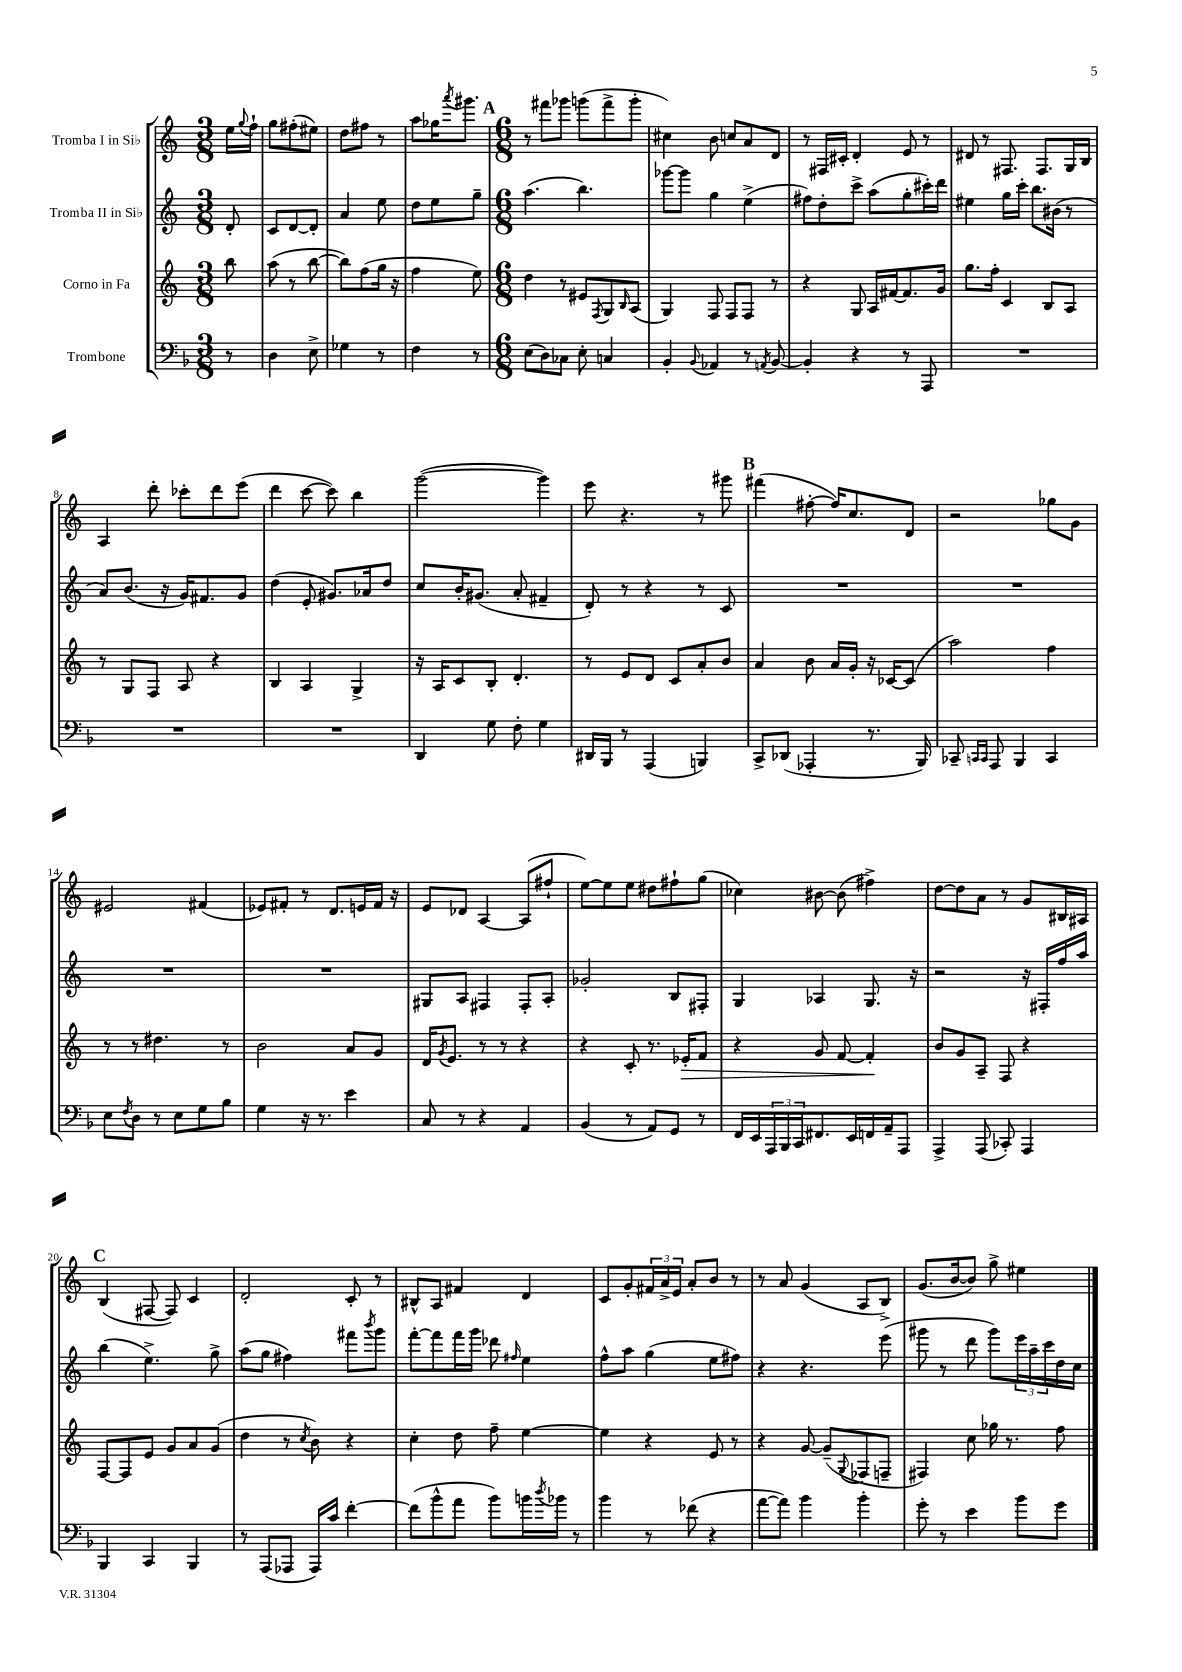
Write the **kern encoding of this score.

**kern	**kern	**dynam	**kern	**kern
*part4	*part3	*part3	*part2	*part1
*staff4	*staff3	*staff3	*staff2	*staff1
*I"Trombone	*I"Corno in Fa	*	*I"Tromba II in Si♭	*I"Tromba I in Si♭
*clefF4	*clefG2	*	*clefG2	*clefG2
*k[b-]	*k[]	*	*k[]	*k[]
*M3/8	*M3/8	*	*M3/8	*M3/8
=	=	=	=	=
8r	8bb\	.	8d'/	16ee\LL
.	.	.	.	8qqgg/
.	.	.	.	16ff`\JJ
=1	=1	=1	=1	=1
4D\	(8aa\	.	8c/L	8gg\L
.	8r	.	[8d/	(8ff#X'\
8E^\	[8bb\	.	8d'/J]	8ee#X\J)
=2	=2	=2	=2	=2
4G-X\	8bb\L])	.	4a/	8dd\L
.	(8ff\	.	.	8ff#X\J
8r	16gg\Jk	.	8ee\	8r
.	16r	.	.	.
=3	=3	=3	=3	=3
4F\	4ff\	.	8dd\L	8aa\L
.	.	.	8ee\	16gg-X\K
.	.	.	.	8qaaa/
.	.	.	.	8.ggg#X\J
8r	8ee\)	.	8gg~\J	.
!!LO:REH:place=s1:t=A
=4	=4	=4	=4	=4
*M6/8	*M6/8	*	*M6/8	*M6/8
(8E\L	4dd\	.	(4.aa\	8r
8D\)	.	.	.	8fff#X\L
8C-X\J	8r	.	.	8ggg-X\J
8E'\	8e#X/L	.	4.bb\)	(8gggn\L
.	8qF/	.	.	.
4Cn/	8G/	.	.	8fff#^\
.	16qqB/	.	.	.
.	(8A/J	.	.	8ggg'\J
=5	=5	=5	=5	=5
4BB-'/	4G/)	.	[8ggg-X\L	4cc#X\)
.	.	.	8ggg-\J]	.
8qqBB-/	.	.	.	.
4AA-X/	8F/	.	4gg\	8b\
.	8F/L	.	.	8ccn/L
8r	8F/J	.	(4ee^\	8a/
8qAAn/	.	.	.	.
[8BB-/	8r	.	.	8d/J
=6	=6	=6	=6	=6
4BB-'/]	4r	.	8ff#X\L)	8r
.	.	.	8dd'\	16F#X/LL
.	.	.	.	16c#X'/JJ
4r	8G/	.	8ccc^\J	4d'/
.	16A/LL	.	(8aa\L	.
.	[16f#X/J	.	.	.
8r	8.f#/]	.	8gg'\	8e/
8AAA/	.	.	16ccc#X'\L)	8r
.	16g/Jk	.	16ddd\JJ	.
=7	=7	=7	=7	=7
2.r	8.gg\L	.	4ee#X\	8d#X/
.	.	.	.	8r
.	16ff'\Jk	.	.	.
.	4c/	.	16gg\LL	8.F#X/
.	.	.	16ccc'\JJ	.
.	.	.	8.bb\L	.
.	.	.	.	8.F#/L
.	8B/L	.	.	.
.	.	.	(16b#X\Jk	.
.	8A/J	.	8r	16G/L
.	.	.	.	16B/JJ
!!LO:LB:g=z
=8	=8	=8	=8	=8
2.r	8r	.	8a/L)	4A/
.	8G/L	.	(8.b/J	.
.	8F/J	.	.	8ddd'\
.	.	.	16r	.
.	8A/	.	16g/KL)	8ccc-X'\L
.	.	.	8.f#X/	.
.	4r	.	.	8ddd\
.	.	.	8g/J	(8eee\J
=9	=9	=9	=9	=9
2.r	4B/	.	(4dd\	4ddd\
.	4A/	.	8e'/	[8ccc\
.	.	.	8.g#X/L)	8ccc\])
.	4G^/	.	.	4bb\
.	.	.	16a-X/k	.
.	.	.	8dd/J	.
=10	=10	=10	=10	=10
4DD/	16r	.	8cc/L	([2ggg\
.	16A/KL	.	.	.
.	8c/	.	16b'/K	.
.	.	.	(8.g#X/J	.
8G\	8B'/J	.	.	.
8F'\	4.d'/	.	8a'/	.
4G\	.	.	4f#X~/	4ggg\])
=11	=11	=11	=11	=11
16DD#X/LL	8r	.	8d'/)	8eee\
16BBB-/JJ	.	.	.	.
8r	8e/L	.	8r	4.r
(4AAA/	8d/J	.	4r	.
.	8c/L	.	.	.
4BBBn/)	8a'/	.	8r	8r
.	8b/J	.	8c/	8ggg#X\
!!LO:REH:place=s1:t=B
=12	=12	=12	=12	=12
8CC^/L	4a/	.	2.r	(4fff#X\
(8DD-X/J	.	.	.	.
4AAA-X'/	8b\	.	.	[8ff#X'\
.	16a/LL	.	.	16ff#/KL])
.	16g'/JJ	.	.	8.cc/
8.r	16r	.	.	.
.	[16c-X/KL	.	.	.
.	(8c-/J]	.	.	8d/J
16BBB-/)	.	.	.	.
=13	=13	=13	=13	=13
8CC-X~/	2aa\)	.	2.r	2r
16qqCCn/LL	.	.	.	.
16qqCC/JJ	.	.	.	.
8AAA/	.	.	.	.
4BBB-/	.	.	.	.
4CC/	4ff\	.	.	8gg-X\L
.	.	.	.	8g\J
!!LO:LB:g=z
=14	=14	=14	=14	=14
8E\L	8r	.	2.r	2e#X/
8qF/	.	.	.	.
8D\J	8r	.	.	.
8r	4.dd#X\	.	.	.
8E\L	.	.	.	.
8G\	.	.	.	(4f#X/
8B-\J	8r	.	.	.
=15	=15	=15	=15	=15
4G\	2b\	.	2.r	8e-X/L)
.	.	.	.	8f#X'/J
16r	.	.	.	8r
8.r	.	.	.	.
.	.	.	.	8.d/L
4e\	8a/L	.	.	.
.	.	.	.	16en/L
.	8g/J	.	.	16f#/JJ
.	.	.	.	16r
=16	=16	=16	=16	=16
8C/	16d/KL	.	8G#X/L	8e/L
.	8qg/	.	.	.
.	8.e/J	.	.	.
8r	.	.	8A/J	8d-X/J
4r	8r	.	4F#X/	[4A/
.	8r	.	.	.
4AA/	4r	.	8F#'/L	(8A/L]
.	.	.	8A'/J	8ff#X`/J
=17	=17	=17	=17	=17
(4BB-/	4r	.	2g-X'/	[8ee\L)
.	.	.	.	8ee\]
8r	8c'/	.	.	8ee\J
8AA/L)	8.r	.	.	8dd#X\L
8GG/J	.	.	8B/L	8ff#X`\
!	!	!LO:HP:b	!	!
.	16e-X'/KL	>	.	.
8r	8f/J	.	8F#X'/J	(8gg\J
=18	=18	=18	=18	=18
16FF/LL	4r	.	4G/	4cc-X\)
16EE/	.	.	.	.
24AAA/	.	.	.	.
24BBB-/	.	.	.	.
24CC/J	.	.	.	.
8.FF#X/	8g/	.	4A-X/	[8b#X\
.	[8f/	.	.	(8b#\]
16EE/L	.	.	.	.
16FFn/	4f'/]	.	8.G/	4ff#X^\)
16AA~/J	.	.	.	.
8AAA/J	.	.	.	.
.	.	.	16r	.
.	.	]	.	.
=19	=19	=19	=19	=19
4AAA^/	8b/L	.	2r	[8dd\L
.	8g/	.	.	8dd\]
(8AAA/	8A~/J	.	.	8a\J
8CC-X'/)	8F/	.	.	8r
4AAA/	4r	.	16r	8g/L
.	.	.	16F#X'/LL	.
.	.	.	16ff/	16B#X/L
.	.	.	16aa/JJ	16A#X/JJ
!!LO:LB:g=z
!!LO:REH:place=s1:t=C
=20	=20	=20	=20	=20
4BBB-/	[8F/L	.	(4bb\	(4B/
.	8F/]	.	.	.
4CC/	8e/J	.	4.ee^\)	[8F#X/
.	8g/L	.	.	8F#/])
4BBB-/	8a/	.	.	4c/
.	(8g/J	.	8gg^\	.
=21	=21	=21	=21	=21
8r	4dd\	.	(8aa\L	2d'/
(8AAA/L	.	.	8gg\J	.
8AAA-X/J	8r	.	4ff#X\)	.
.	8qcc/	.	.	.
16AAA-/LL)	8b\)	.	.	.
16c/JJ	.	.	.	.
[4f'\	4r	.	8fff#X\L	8c'/
.	.	.	8qbbb/	.
.	.	.	8ggg\J	8r
=22	=22	=22	=22	=22
(8f\L]	4cc'\	.	[8fff'\L	8B#X^^/L
8b-^^\	.	.	8fff\]	8A/J
8a\J	8dd\	.	16fff\L	4f#X/
.	.	.	16ggg\JJ	.
8b-\L)	8ff~\	.	8ddd-X\	.
.	.	.	16qqff#X/	.
16bn\L	[4ee\	.	4ee\	4d/
8qdd/	.	.	.	.
16b-X\JJ	.	.	.	.
8r	.	.	.	.
=23	=23	=23	=23	=23
4b-\	4ee\]	.	8ff^^\L	8c/L
.	.	.	8aa\J	8g'/
8r	4r	.	(4gg\	24f#X/L
.	.	.	.	24a^/
.	.	.	.	24e/JJ
(8f-X\	.	.	.	8a'/L
4r	8e/	.	8ee\L	8b/J
.	8r	.	8ff#X\J)	8r
=24	=24	=24	=24	=24
[8a\L	4r	.	4r	8r
8a\J])	.	.	.	8a/
4b-\	[8g/	.	4.r	(4g/
.	(8g~/L]	.	.	.
.	8qqG/	.	.	.
4b-'\	8F-X/	.	.	8A/L
.	8Fn~/J	.	(8eee\	8B^/J)
=25	=25	=25	=25	=25
8g'\	4F#X/)	.	8ggg#X\	(8.g/L
8r	.	.	8r	.
.	.	.	.	[16b/k
4e\	8cc\	.	8ddd\	8b/J])
.	16gg-X\	.	8ggg#\L)	8gg^\
.	8.r	.	.	.
8b-\L	.	.	24eee\L	4ee#X\
.	.	.	24aa~\	.
.	.	.	24ccc\	.
8g\J	8ff\	.	16dd\	.
.	.	.	16cc\JJ	.
==	==	==	==	==
*-	*-	*-	*-	*-
